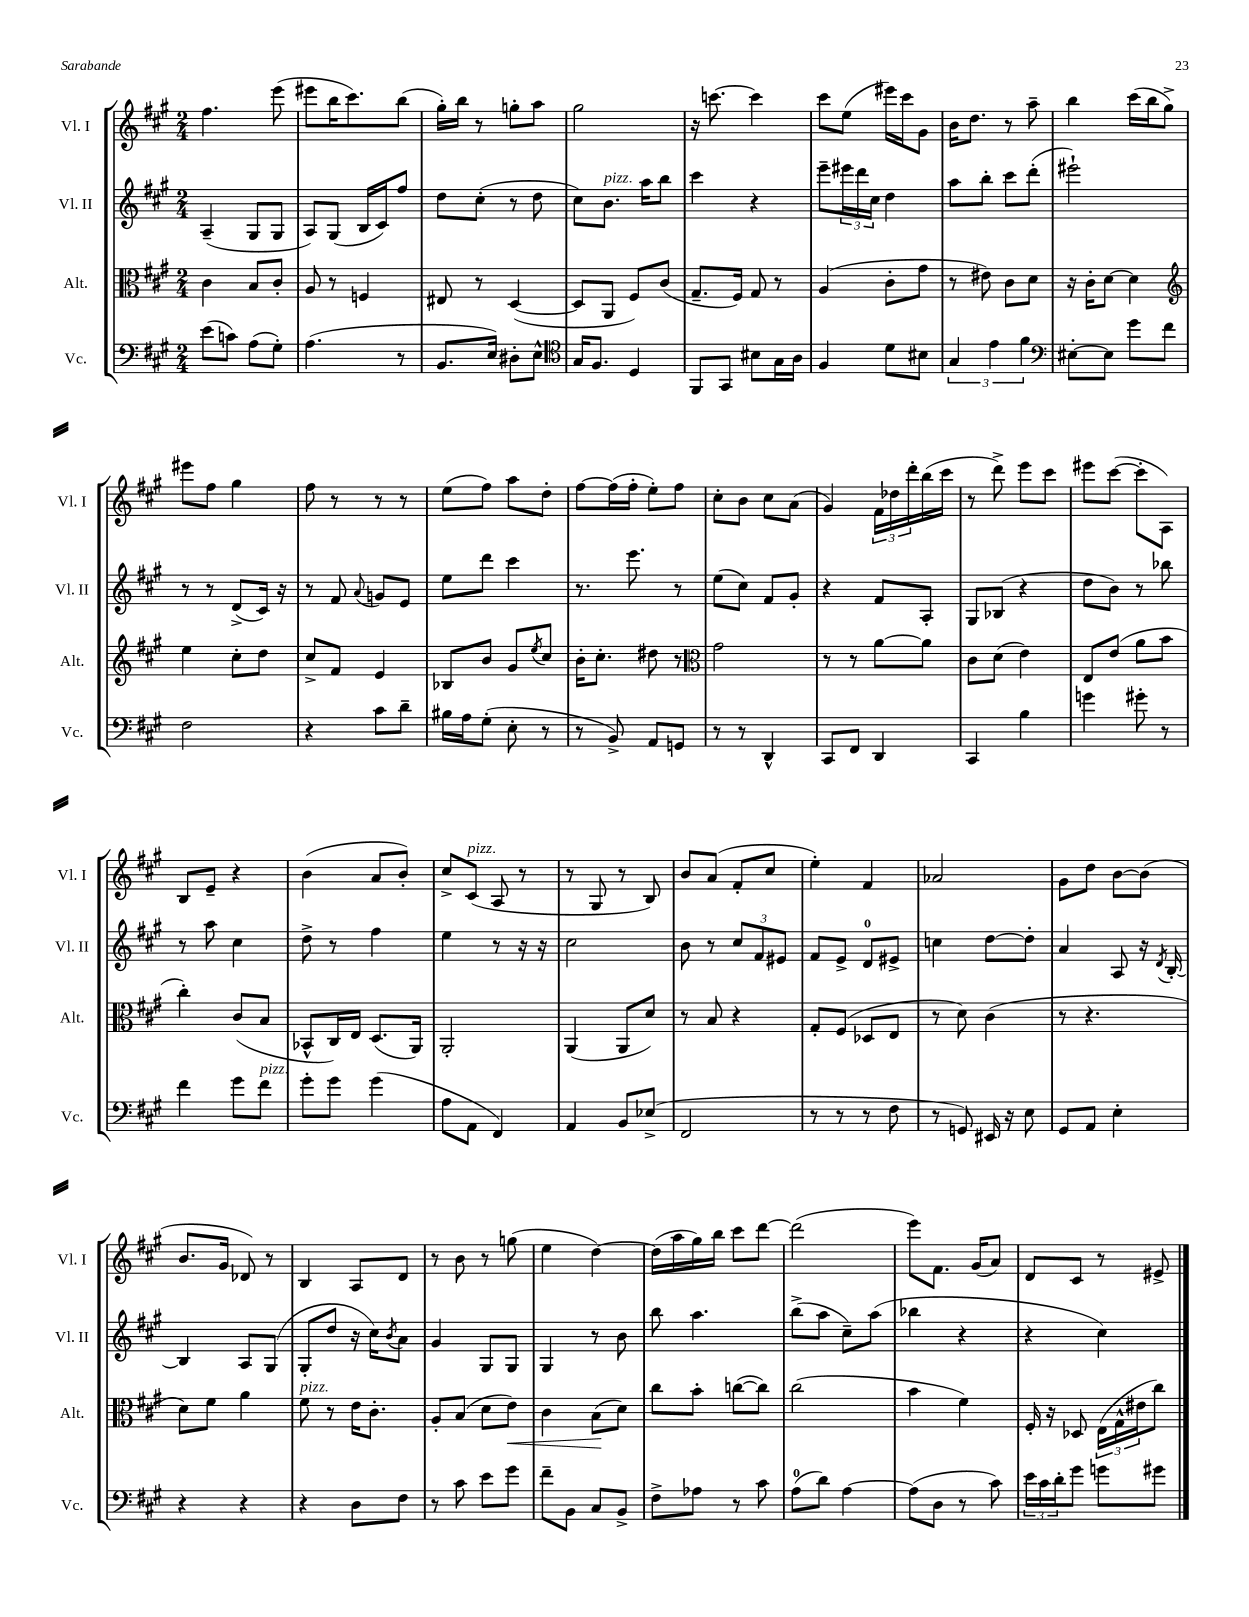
<<
\new StaffGroup <<
\new Staff = "s0" \with { instrumentName = "Vl. I" shortInstrumentName = "Vl. I" } {
    \clef treble \key a \major \numericTimeSignature \time 2/4
    fis''4. e'''8( |
    eis'''8 b''16 cis'''8.) b''8( |
    gis''16-.) b''16 r8 g''8-. a''8 |
    gis''2 |
    r16 c'''8.~ c'''4 |
    cis'''8 e''8( eis'''16) cis'''16 gis'8 |
    b'16 d''8. r8 a''8-- |
    b''4 cis'''16( b''16 gis''8->) |
    eis'''8 fis''8 gis''4 |
    fis''8 r8 r8 r8 |
    e''8( fis''8) a''8 d''8-. |
    fis''8~ fis''16( fis''16-. e''8-.) fis''8 |
    cis''8-. b'8 cis''8 a'8( |
    gis'4) \tuplet 3/2 { fis'16 des''16 d'''16-. } b''16( cis'''16 |
    r8 d'''8->) e'''8 cis'''8 |
    eis'''8 cis'''8~( cis'''8-. a8) |
    b8 e'8-- r4 |
    b'4( a'8 b'8-.) |
    cis''8-> cis'8^\markup { \italic "pizz." }( a8 r8 |
    r8 gis8 r8 b8) |
    b'8 a'8( fis'8-. cis''8 |
    e''4-.) fis'4 |
    aes'2 |
    gis'8 d''8 b'8~ b'8( |
    b'8. gis'16 des'8) r8 |
    b4 a8 d'8 |
    r8 b'8 r8 g''8( |
    e''4 d''4~) |
    d''16( a''16 gis''16) b''16 cis'''8 d'''8~ |
    d'''2( |
    e'''8) fis'8. gis'16( a'8) |
    d'8 cis'8 r8 eis'8-> \bar "|." |
}
\new Staff = "s1" \with { instrumentName = "Vl. II" shortInstrumentName = "Vl. II" } {
    \clef treble \key a \major \numericTimeSignature \time 2/4
    a4--( gis8 gis8 |
    a8) gis8( b16 cis'16) fis''8 |
    d''8 cis''8-.( r8 d''8 |
    cis''8) b'8.^\markup { \italic "pizz." } a''16 b''8 |
    cis'''4 r4 |
    e'''8-- \tuplet 3/2 { eis'''16 d'''16 cis''16 } d''4 |
    a''8 b''8-. cis'''8 d'''8-.( |
    eis'''2-!) |
    r8 r8 d'8->( cis'16) r16 |
    r8 fis'8 \appoggiatura { a'8 } g'8 e'8 |
    e''8 d'''8 cis'''4 |
    r8. e'''8. r8 |
    e''8( cis''8) fis'8 gis'8-. |
    r4 fis'8 a8-. |
    gis8 bes8( r4 |
    d''8 b'8) r8 bes''8 |
    r8 a''8 cis''4 |
    d''8-> r8 fis''4 |
    e''4 r8 r16 r16 |
    cis''2 |
    b'8 r8 \tuplet 3/2 { cis''8 fis'8 eis'8 } |
    fis'8 e'8-> d'8-0 eis'8-> |
    c''4 d''8~ d''8-. |
    a'4 a8 r16 \acciaccatura { d'8 } b16~-. |
    b4 a8 gis8( |
    gis8-. d''8 r16 cis''16) \acciaccatura { b'8 } a'8 |
    gis'4 gis8 gis8 |
    gis4 r8 b'8 |
    b''8 a''4. |
    b''8->( a''8 cis''8--) a''8( |
    bes''4 r4 |
    r4 cis''4) \bar "|." |
}
\new Staff = "s2" \with { instrumentName = "Alt." shortInstrumentName = "Alt." } {
    \clef alto \key a \major \numericTimeSignature \time 2/4
    cis'4 b8 cis'8-. |
    a8 r8 f4 |
    eis8 r8 d4~( |
    d8 a,8 fis8) cis'8( |
    gis8.-- fis16) gis8 r8 |
    a4( cis'8-. gis'8 |
    r8 eis'8) cis'8 d'8 |
    r16 cis'16-. d'8~ d'4 |
    \clef treble e''4 cis''8-. d''8 |
    cis''8-> fis'8 e'4 |
    bes8 b'8 gis'8 \acciaccatura { e''8 } cis''8 |
    b'16-. cis''8.-. dis''8 r8 |
    \clef alto gis'2 |
    r8 r8 a'8~ a'8 |
    cis'8 d'8( e'4) |
    e8 e'8( a'8 b'8 |
    cis''4-.) cis'8( b8 |
    bes,8-^ cis16) e16 d8.( a,16) |
    a,2-. |
    a,4( a,8 d'8) |
    r8 b8 r4 |
    gis8-. fis8( des8 e8 |
    r8 d'8) cis'4( |
    r8 r4. |
    d'8) fis'8 a'4 |
    fis'8^\markup { \italic "pizz." } r8 e'16 cis'8.-. |
    a8-. b8( d'8 e'8\<) |
    cis'4 b8\!( d'8) |
    cis''8 b'8-. c''8~( c''8) |
    cis''2( |
    b'4 fis'4) |
    fis16-. r16 des8 \tuplet 3/2 { e16( gis16-^ eis'16 } cis''8) \bar "|." |
}
\new Staff = "s3" \with { instrumentName = "Vc." shortInstrumentName = "Vc." } {
    \clef bass \key a \major \numericTimeSignature \time 2/4
    e'8( c'8) a8( gis8-.) |
    a4.( r8 |
    b,8. e16) dis8-. e8-^ |
    \clef tenor gis16 fis8. d4 |
    fis,8 gis,8 bis8 gis16 a16 |
    fis4 d'8 bis8 |
    \tuplet 3/2 { gis4 e'4 fis'4 } |
    \clef bass eis8~-. eis8 gis'8 fis'8 |
    fis2 |
    r4 cis'8 d'8-- |
    bis16 a16 gis8-.( e8-. r8 |
    r8 b,8->) a,8 g,8 |
    r8 r8 d,4-^ |
    cis,8 fis,8 d,4 |
    cis,4 b4 |
    g'4 gis'8-. r8 |
    fis'4 gis'8 fis'8^\markup { \italic "pizz." } |
    gis'8-. gis'8 gis'4( |
    a8 a,8 fis,4) |
    a,4 b,8 ees8->( |
    fis,2 |
    r8 r8 r8 fis8 |
    r8 g,8) eis,16 r16 e8 |
    gis,8 a,8 e4-. |
    r4 r4 |
    r4 d8 fis8 |
    r8 cis'8 e'8 gis'8 |
    fis'8-- b,8 cis8 b,8-> |
    fis8-> aes8 r8 cis'8 |
    a8-0( d'8) a4~ |
    a8( d8 r8 cis'8) |
    \tuplet 3/2 { e'16 cis'16 d'16-. } gis'8 g'8 gis'8 \bar "|." |
}
>>
>>
\layout { \context { \Score \remove "Bar_number_engraver" } }
